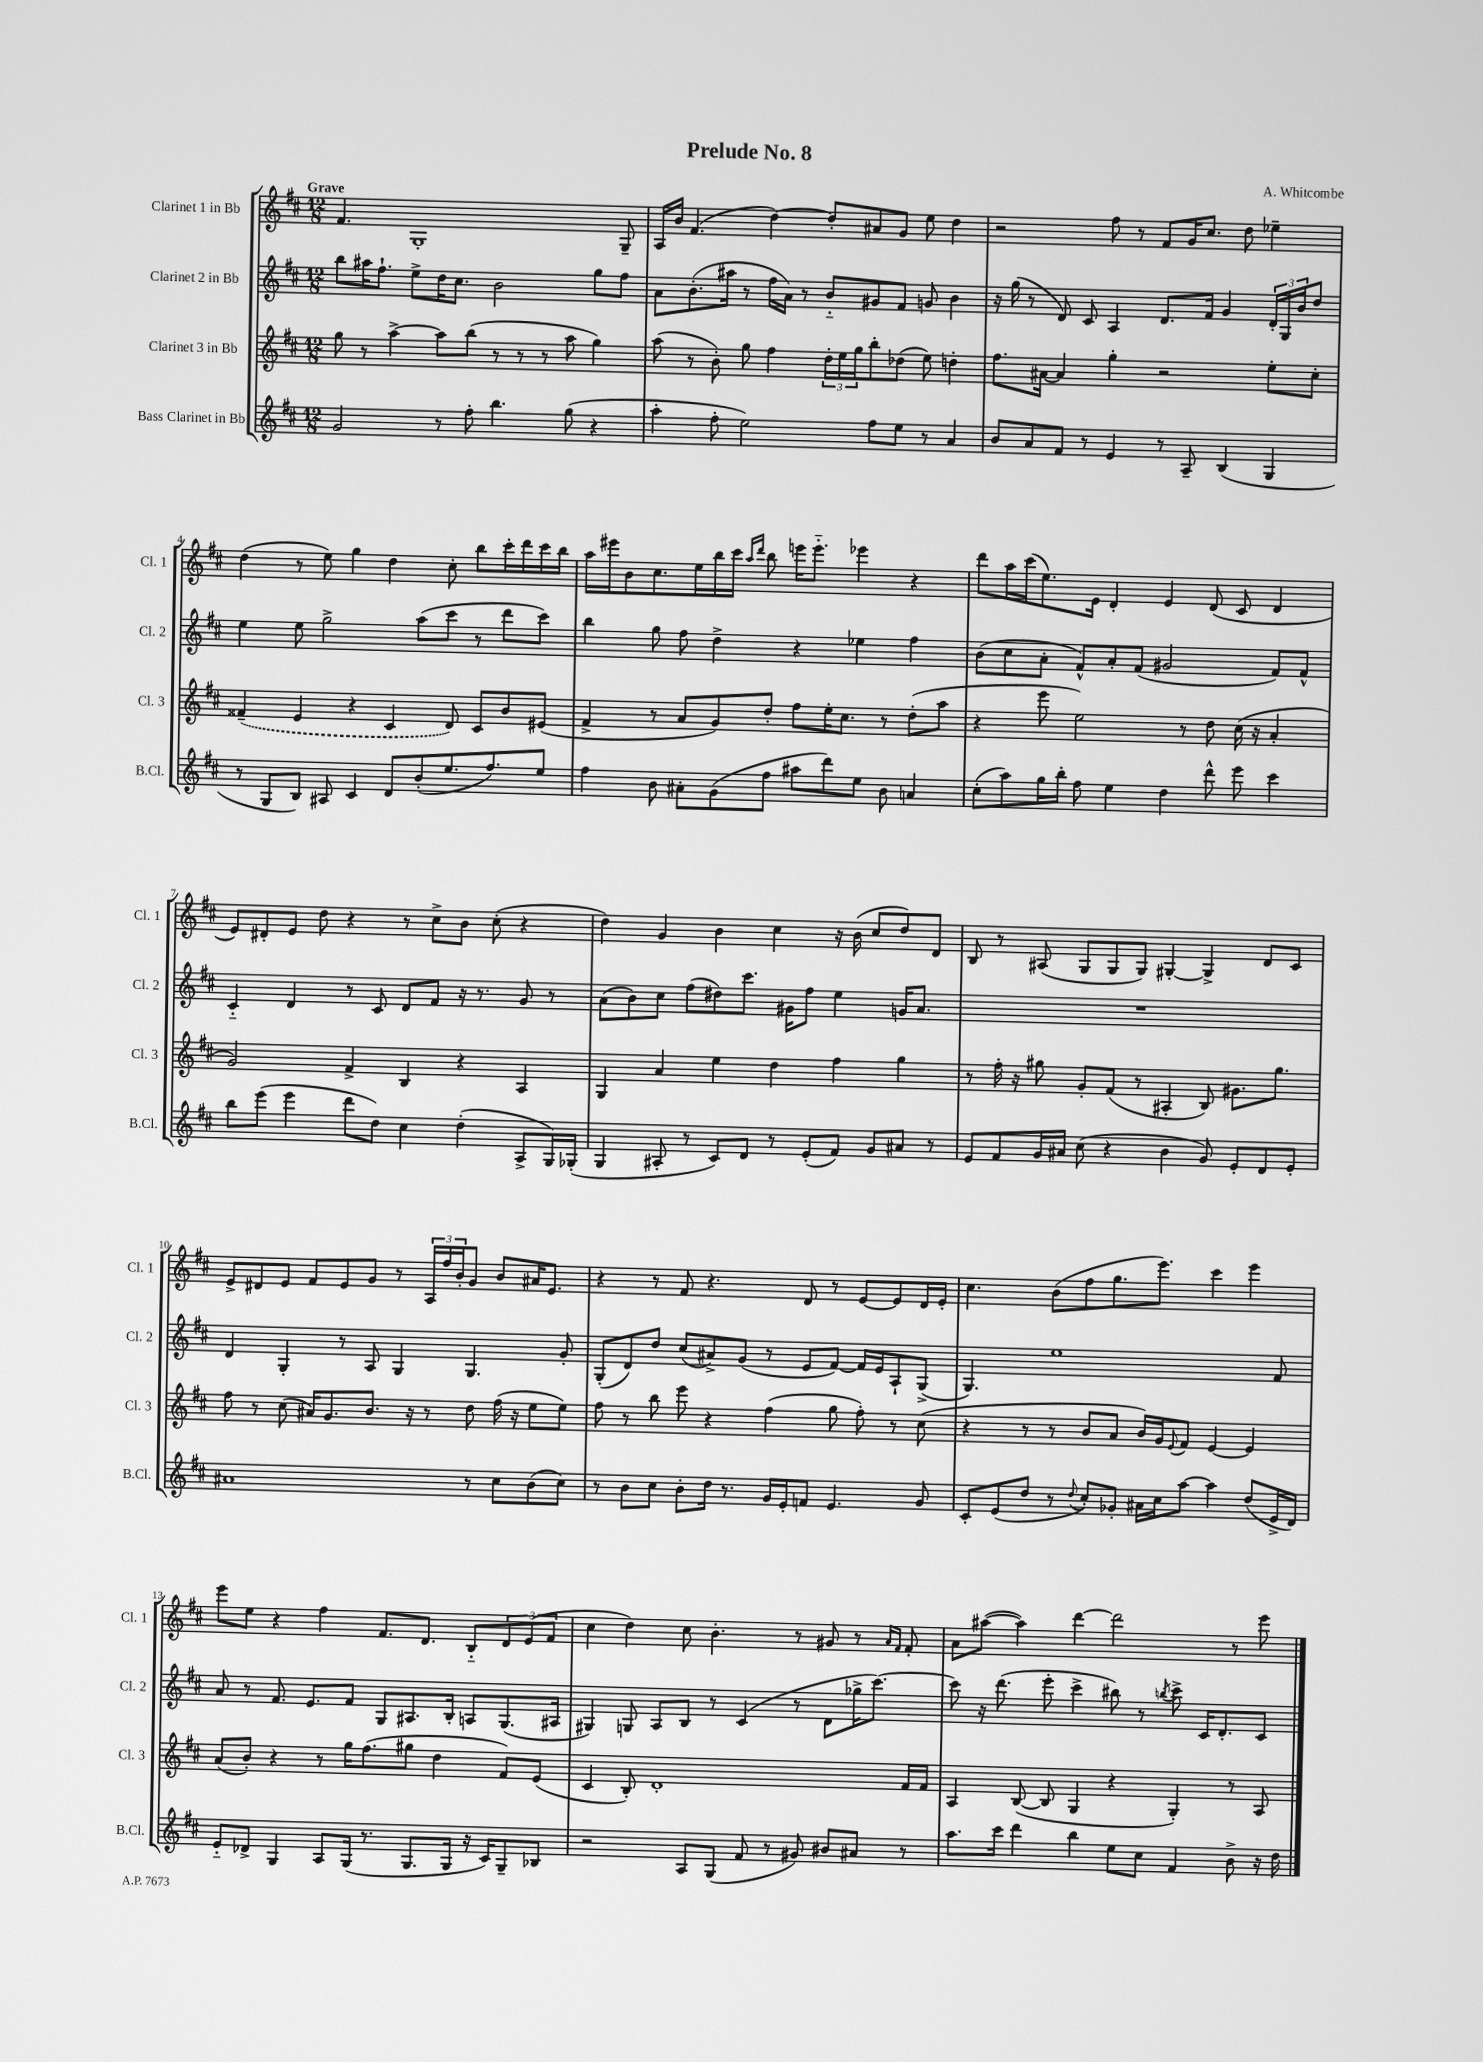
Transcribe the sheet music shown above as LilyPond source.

\header { title = "Prelude No. 8" composer = "A. Whitcombe" }
<<
\new StaffGroup <<
\new Staff = "s0" \with { instrumentName = "Clarinet 1 in Bb" shortInstrumentName = "Cl. 1" } {
    \clef treble \key d \major \numericTimeSignature \time 12/8 \tempo "Grave"
    fis'4. g1-. g8-- |
    a16 b'16 fis'4.( d''4~) d''8-. ais'8 g'8 e''8 d''4 |
    r2 fis''8 r8 fis'8 g'16 cis''8. d''8 ees''4-- |
    d''4( r8 e''8) g''4 d''4 cis''8-. b''8 cis'''16-. d'''16 cis'''16 b''16 |
    a''16 eis'''16 b'8 cis''8. e''16 b''16 cis'''16 \grace { a''16 d'''16 } b''8 e'''16 e'''8.-_ ees'''4 r4 |
    d'''8 a''16 cis'''16( e''8.) e'16 d'4-. e'4 d'8( cis'8 d'4 |
    e'8) dis'8-. e'8 d''8 r4 r8 cis''8-> b'8 cis''8-.( r4 |
    d''4) g'4 b'4 cis''4 r16 b'16( cis''8 d''8) d'8 |
    b8 r8 ais8( g8 g8 g8) gis4~-. gis4-> d'8 cis'8 |
    e'8-> dis'8 e'8 fis'8 e'8 g'8 r8 \tuplet 3/2 { a16 fis''16 b'16-. } g'8 b'8 ais'16 e'8. |
    r4 r8 fis'8 r4. d'8 r8 e'8~ e'8 d'16 e'16-. |
    cis''4. b'8( fis''8 g''8. e'''8.) cis'''4 e'''4 |
    e'''8 e''8 r4 fis''4 fis'8. d'8. b8-_ \tuplet 3/2 { d'8 e'8( fis'8 } |
    cis''4 d''4) cis''8 b'4.-. r8 gis'8 r8 \grace { a'16 fis'16 } fis'8-. |
    a'8 ais''8~( ais''4) d'''4~ d'''2 r8 e'''8 \bar "|." |
}
\new Staff = "s1" \with { instrumentName = "Clarinet 2 in Bb" shortInstrumentName = "Cl. 2" } {
    \clef treble \key d \major \numericTimeSignature \time 12/8
    b''8 ais''16 fis''8.-! e''8-> d''16 cis''8. b'2 g''8 fis''8 |
    a'8 b'8.-.( ais''16 r8 fis''16 a'16) r8 b'8-_ gis'8 fis'8 g'8 b'4 |
    r16 g''16( r8 d'8) cis'8 a4 d'8. fis'16 g'4 \tuplet 3/2 { d'16-. g16 b'16 } d''8 |
    e''4 e''8 g''2-> a''8( cis'''8 r8 d'''8 cis'''8) |
    b''4 g''8 fis''8 d''4-> r4 ees''4 fis''4 |
    b'8( cis''8 a'8-. fis'8-^) a'8-. fis'8( gis'2 fis'8) fis'8-^ |
    cis'4-_ d'4 r8 cis'8 d'8 fis'8 r16 r8. g'8 r8 |
    a'8( b'8) cis''8 fis''8( dis''8) cis'''8. gis'16 fis''8 e''4 g'16 a'8. |
    R1. |
    d'4 g4-. r8 a8 g4 g4. g'8-. |
    g8-.( d'8) d''8 cis''8( ais'8->) g'8( r8 e'8 fis'8~) fis'16 e'16 a8-! g8->( |
    g4.) e''1 fis'8 |
    a'8 r8 fis'8. e'8. fis'8 g8 ais8. b16-. a8 g8.( ais16 |
    gis4) g8 a8 b8 r8 cis'4( r8 d'8 ges''16-> cis'''8.~) |
    cis'''8 r16 d'''8.( e'''8-. cis'''4-> bis''8) r8 \acciaccatura { b''8 } cis'''8-> cis'16 d'8.-. cis'8 \bar "|." |
}
\new Staff = "s2" \with { instrumentName = "Clarinet 3 in Bb" shortInstrumentName = "Cl. 3" } {
    \clef treble \key d \major \numericTimeSignature \time 12/8
    g''8 r8 a''4~-> a''8 b''8( r8 r8 r8 a''8 g''4) |
    a''8( r8 b'8-.) g''8 fis''4 \tuplet 3/2 { d''16-. e''16 g''16 } b''8-. des''8( e''8) d''4-. |
    fis''8. ais'16~ ais'4 g''4-. r2 e''8-. cis''8-. |
    \once \slurDashed fisis'4--( e'4 r4 cis'4 d'8) cis'8 b'8 eis'8( |
    fis'4-> r8 a'8 g'8) d''8-. fis''8 e''16-. cis''8. r8 d''8-.( a''8 |
    r4 e'''8 e''2) r8 d''8 cis''16( r16 a'4-. |
    g'2) fis'4-> b4 r4 a4 |
    g4 a'4 e''4 d''4 fis''4 g''4 |
    r8 fis''16-. r16 gis''8 g'8-. fis'8( r8 ais4-. b8) gis'8. gis''8. |
    fis''8 r8 cis''8( ais'16) g'8. b'8. r16 r8 d''8 fis''16( r16 e''8 e''8) |
    fis''8 r8 b''8 e'''8 r4 fis''4( g''8 fis''8-.) r8 cis''8( |
    r4 r8 r8 b'8 a'8 b'16) g'16 \appoggiatura { e'8 } fis'8 e'4~ e'4 |
    a'8( b'8-.) r4 r8 g''16 fis''8.( gis''8 d''4 fis'8) e'8( |
    cis'4 b8-.) d'1-. fis'16 fis'16 |
    a4 b8~( b8 g4 r4 g4-.) r8 a8 \bar "|." |
}
\new Staff = "s3" \with { instrumentName = "Bass Clarinet in Bb" shortInstrumentName = "B.Cl." } {
    \clef treble \key d \major \numericTimeSignature \time 12/8
    g'2 r8 fis''8-. b''4. g''8( r4 |
    a''4-. fis''8-. e''2) fis''8 e''8 r8 a'4 |
    b'8 a'8 fis'8 r8 e'4 r8 a8-- b4( g4 |
    r8 g8 b8) ais8 cis'4 d'8 b'8-.( e''8. fis''8.) e''8 |
    fis''4 b'8 ais'8-. g'8( fis''8 ais''8 d'''8) e''8 b'8 a'4 |
    cis''8-.( a''8) g''16 b''16-. fis''8 e''4 d''4 d'''8-^ e'''8 cis'''4 |
    b''8 e'''8( e'''4 d'''8 d''8) cis''4 d''4-.( a8-> g16) ges16-.( |
    g4 ais8-. r8 cis'8) d'8 r8 e'8-.( fis'8) g'8 ais'8 r8 |
    e'8 fis'8 g'16 ais'16 cis''8( r4 b'4 g'8) e'8-. d'8 e'8-. |
    ais'1 r8 cis''8 b'8( cis''8) |
    r8 b'8 cis''8 b'8-. d''16 r8. g'16 e'16-. f'8 e'4. g'8 |
    cis'8-. e'8( d''8 r8 \appoggiatura { d''8 } cis''8-.) ges'8-. ais'16 cis''16 a''8~ a''4 d''8( e'16-> d'16) |
    e'8-_ des'8-> g4 a8 g16( r8. g8. g16 r16 cis'16) g8-- bes8 |
    r2 a8 g8( fis'8 r8 gis'8) bis'8 ais'8 r8 |
    a''8. cis'''16 d'''4 b''4 e''8 cis''8 fis'4 b'8-> r16 d''16 \bar "|." |
}
>>
>>
